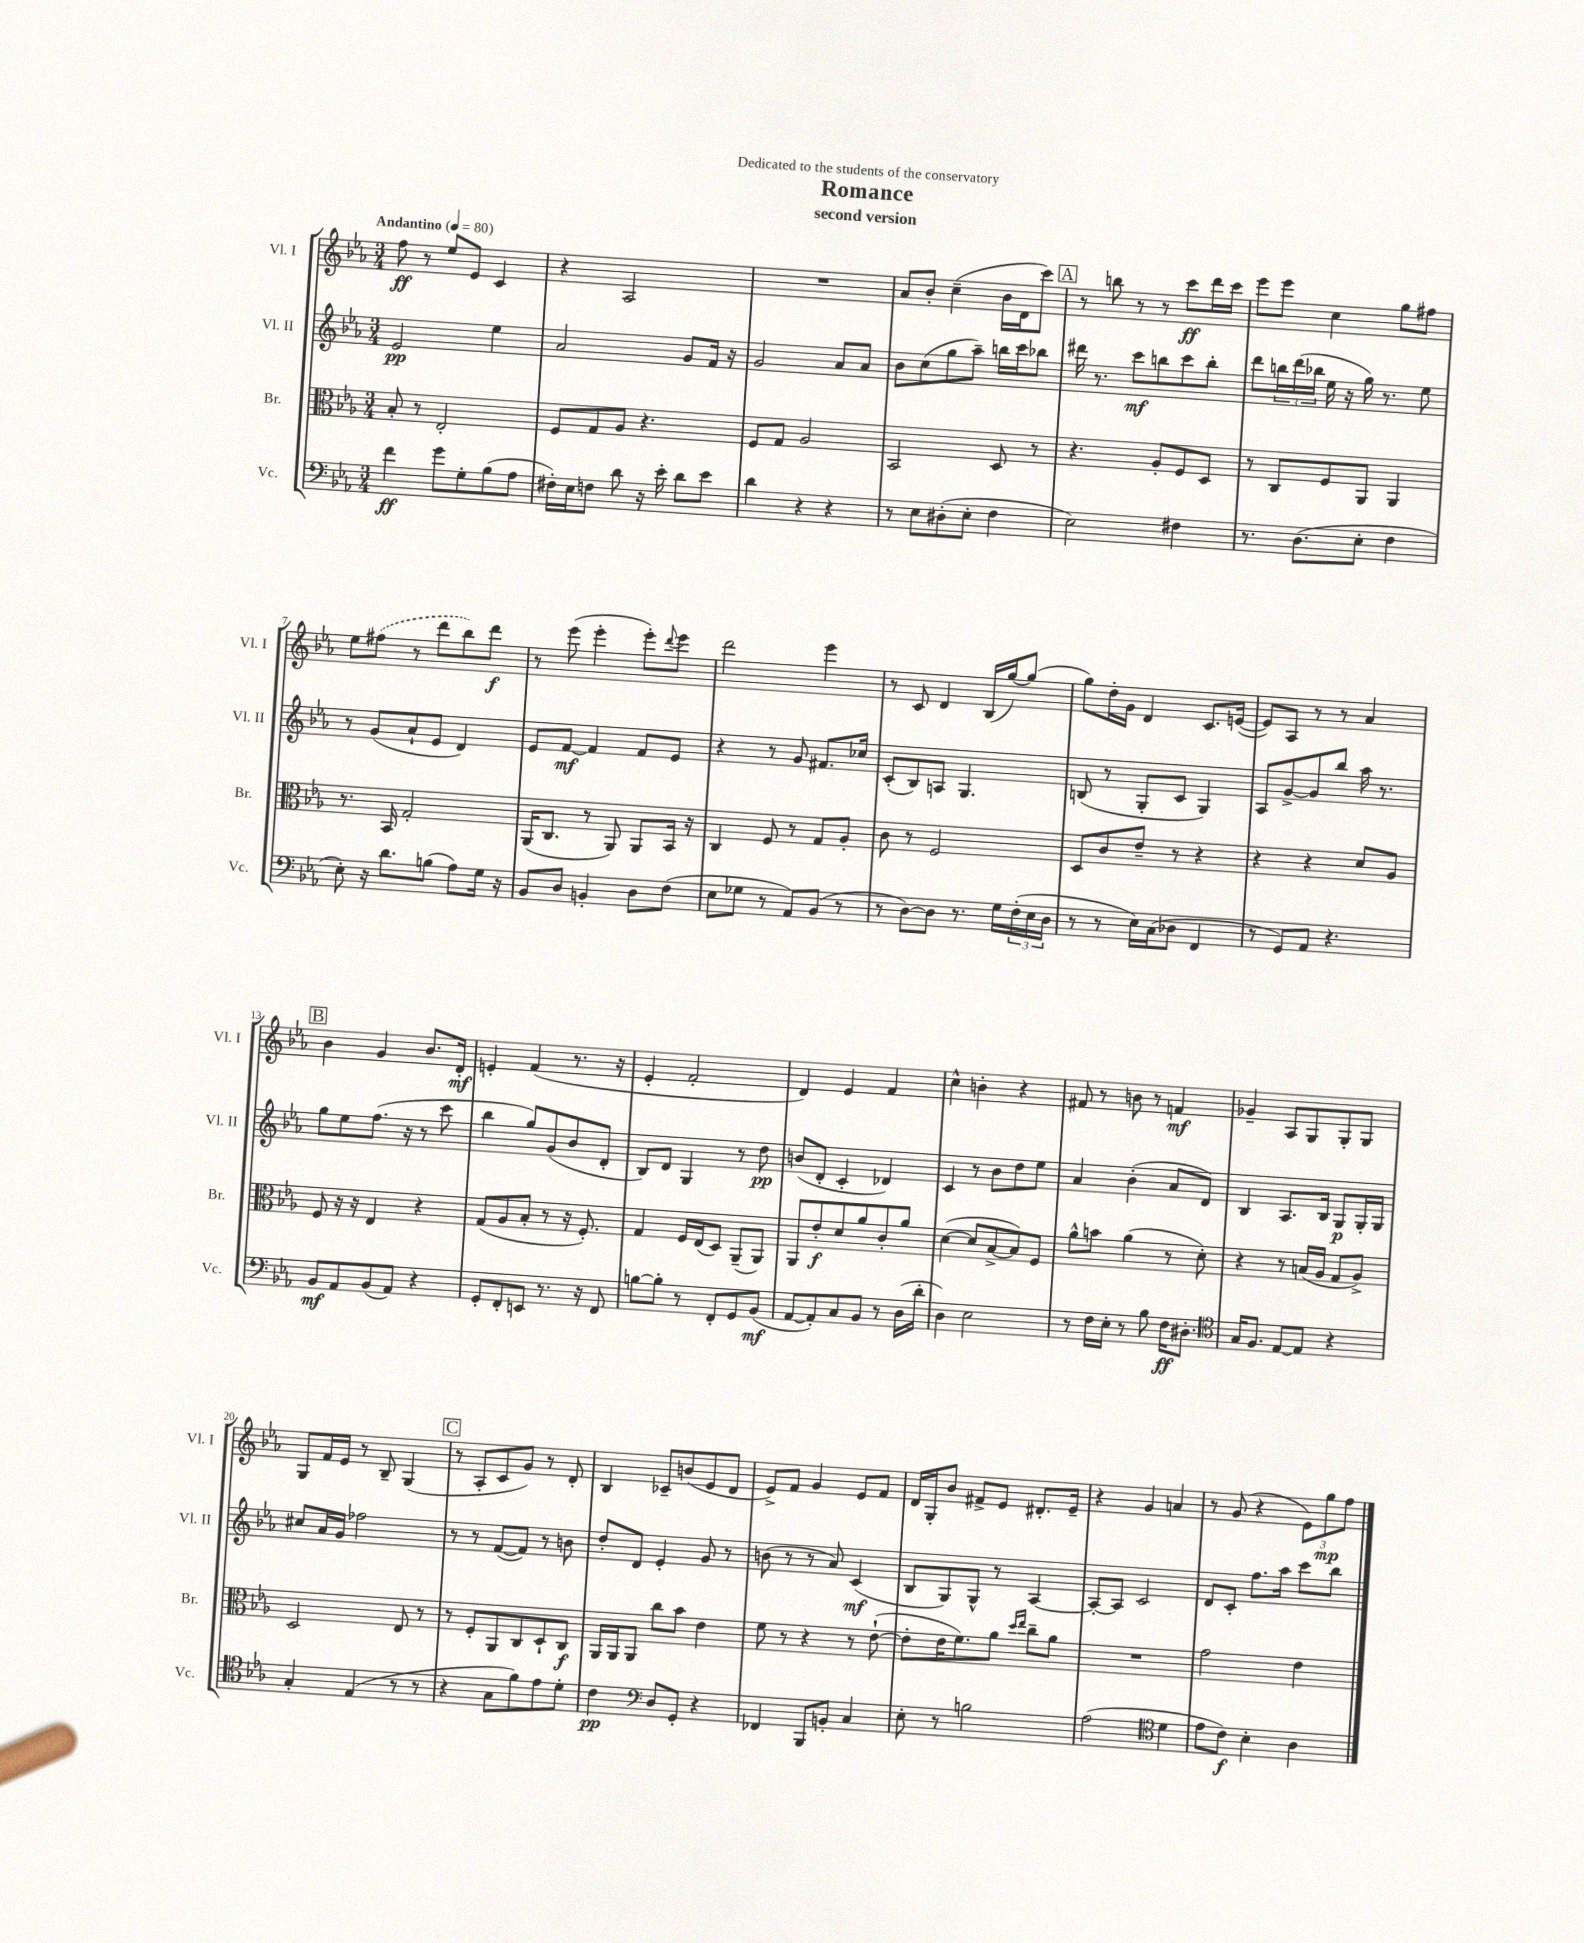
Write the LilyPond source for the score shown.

\header { title = "Romance" subtitle = "second version" dedication = "Dedicated to the students of the conservatory" }
<<
\new StaffGroup <<
\new Staff = "s0" \with { instrumentName = "Vl. I" shortInstrumentName = "Vl. I" } {
    \clef treble \key ees \major \numericTimeSignature \time 3/4 \tempo "Andantino" 4 = 80
    f''8\ff r8 ees''8 ees'8 c'4 |
    r4 aes2 |
    R2. |
    aes'8 bes'8-. c''4--( bes'16 d'16 c'''8) |
    \mark \markup { \box "A" } r8 b''8 r8 r8 c'''8\ff d'''16 c'''16 |
    ees'''8 ees'''8 c''4 g''8 fis''8 |
    ees''8 \once \slurDashed fis''8( r8 d'''8 bes''8) d'''8\f |
    r8 ees'''8( ees'''4-. ees'''8-.) \appoggiatura { d'''8 } ees'''8 |
    d'''2 ees'''4 |
    r8 c'8 d'4 bes16( g''16~) g''8( |
    g''8) d''16-. g'16 d'4 c'8. e'16~( |
    e'8) aes8 r8 r8 aes'4 |
    \mark \markup { \box "B" } bes'4 g'4 bes'8. d'16-.\mf |
    e'4-. f'4( r8. r16 |
    ees'4-. f'2-. |
    d'4) ees'4 f'4 |
    c''4-^ b'4-. r4 |
    fis'8 r8 b'8 r8 f'4\mf |
    ges'4-- aes8 g8 g8-. g8 |
    g8 f'16 ees'16 r8 bes8-- g4( |
    \mark \markup { \box "C" } r8 aes8-. c'8 g'8) r8 d'8-. |
    bes4 ces'8-- b'8( ees'8 d'8 |
    ees'8->) f'8 g'4 ees'8 f'8 |
    d'16 g16-. bes'8 fis'8-> ees'8 dis'8.-. ees'16-- |
    r4 g'4 a'4 |
    r8 g'8( r4 \tuplet 3/2 { ees'8) g''8\mp f''8 } \bar "|." |
}
\new Staff = "s1" \with { instrumentName = "Vl. II" shortInstrumentName = "Vl. II" } {
    \clef treble \key ees \major \numericTimeSignature \time 3/4
    ees'2\pp ees''4 |
    aes'2 g'8 f'16 r16 |
    g'2 aes'8 aes'8 |
    bes'8 c''8( g''8 aes''8--) b''16 c'''16 bes''8 |
    \mark \markup { \box "A" } dis'''16 r8. c'''8\mf b''8 c'''8 b''8-. |
    d'''8 \tuplet 3/2 { b''16 d'''16( bes''16 } ees''16 r16 g''16) r8. ees''8 |
    r8 g'8( aes'8-! ees'8 d'4) |
    ees'8 f'8~\mf f'4 f'8 ees'8 |
    r4 r8 g'8 fis'8. ces''16 |
    c'8-.( bes8) a8 g4. |
    b8( r8 g8-. c'8 g4) |
    aes8 g'8~-> g'8 bes''8 aes''16 r8. |
    \mark \markup { \box "B" } g''8 ees''8 f''8.( r16 r8 c'''8 |
    bes''4 g''8) g'8( bes'8 d'8-. |
    bes8) d'8 g4 r8 d''8\pp |
    b'8( d'8-. c'4-. des'4) |
    c'4 r8 bes'8 d''8 ees''8 |
    aes'4 bes'4-.( aes'8 d'8) |
    bes4 aes8. bes16 g8\p g16-. g16 |
    cis''8 aes'16 g'16 fes''2 |
    \mark \markup { \box "C" } r8 r8 f'8~( f'8) r8 b'8 |
    d''8-. d'8 ees'4-. g'8 r8 |
    b'8( r8 r8 aes'8) c'4\mf( |
    bes8 g8) g8-^ r8 aes4~ |
    aes8~-. aes8 c'2 |
    d'8 c'8-. f''8. aes''16 c'''8 bes''8 \bar "|." |
}
\new Staff = "s2" \with { instrumentName = "Br." shortInstrumentName = "Br." } {
    \clef alto \key ees \major \numericTimeSignature \time 3/4
    bes8-. r8 ees2-. |
    f8 g8 aes8 r4. |
    f8 g8 aes2 |
    bes,2 d8 r8 |
    \mark \markup { \box "A" } r4. aes8-. f8 d8 |
    r8 c8 f8 aes,8 aes,4 |
    r8. bes,16 g2-. |
    aes,16( c8. r8 aes,8) aes,8 bes,16 r16 |
    c4 f8 r8 g8 aes8-. |
    c'8 r8 f2 |
    d8 c'8 ees'8-- r8 r4 |
    r4 r4 d'8 aes8 |
    \mark \markup { \box "B" } f8 r16 r16 ees4 r4 |
    g8( aes8 bes8-. r8 r16 f8.-.) |
    g4 f16 ees16( d8) aes,8--( aes,8) |
    aes,8 ees'8-.\f d'8 aes'8 c'8-. aes'8 |
    d'4~( d'8 bes8~-> bes8) f8 |
    aes'8-^ b'8 aes'4( r8 d'8-.) |
    r4 r8 b16( aes16 g8 aes8->) |
    d2 ees8 r8 |
    \mark \markup { \box "C" } r8 f8-. aes,8 c8 d8-! c8\f |
    aes,16 aes,16 aes,8 c''8 bes'8 ees'4 |
    f'8 r8 r4 r8 ees'8~-!( |
    ees'8-. ees'16 f'8.) aes'8 \grace { d''16 ees''16 } c''8-- aes'8 |
    R2. |
    g'2 ees'4 \bar "|." |
}
\new Staff = "s3" \with { instrumentName = "Vc." shortInstrumentName = "Vc." } {
    \clef bass \key ees \major \numericTimeSignature \time 3/4
    f'4\ff g'8 g8-. bes8( aes8 |
    fis16-.) ees16 f8 d'8 r16 ees'16-. d'8 ees'8 |
    d'4 r4 r4 |
    r8 ees8 dis8-.( ees8-. f4 |
    \mark \markup { \box "A" } ees2) fis4 |
    r8. d8.( ees8-. f4 |
    ees8-.) r16 d'8. b8( aes8) g16 r16 |
    bes,8 d8 b,4-. d8 f8( |
    ees8 ges8 r8 aes,8) bes,8( r8 |
    r8 d8~) d8 r8. g16 \tuplet 3/2 { f16-.( ees16 d16 } |
    r8 r8 ees16) c16( des8 f,4 |
    r8 g,8) aes,8 r4. |
    \mark \markup { \box "B" } bes,8\mf aes,8 bes,8( aes,8) r4 |
    g,8-. f,8-. e,8 r8. r16 f,8 |
    b8~ b8-. r8 f,8-. g,8 bes,8\mf( |
    aes,8~ aes,8-.) c8 bes,8 r8 d16( d'16-. |
    d4) ees2 |
    r8 f16 ees16-. r8 bes8 f16\ff dis8.-. |
    \clef tenor g16 f8. ees8~ ees8 r4 |
    g4-. ees4( r8 r8 |
    \mark \markup { \box "C" } r4 g8 f'8) ees'8 d'8-. |
    c'4\pp \clef bass d8 g,8-. r4 |
    fes,4 bes,,8 b,8-. c4 |
    ees8-. r8 b2 |
    aes2( \clef tenor d'4 |
    ees'8 c'8\f) bes4-. aes4 \bar "|." |
}
>>
>>
